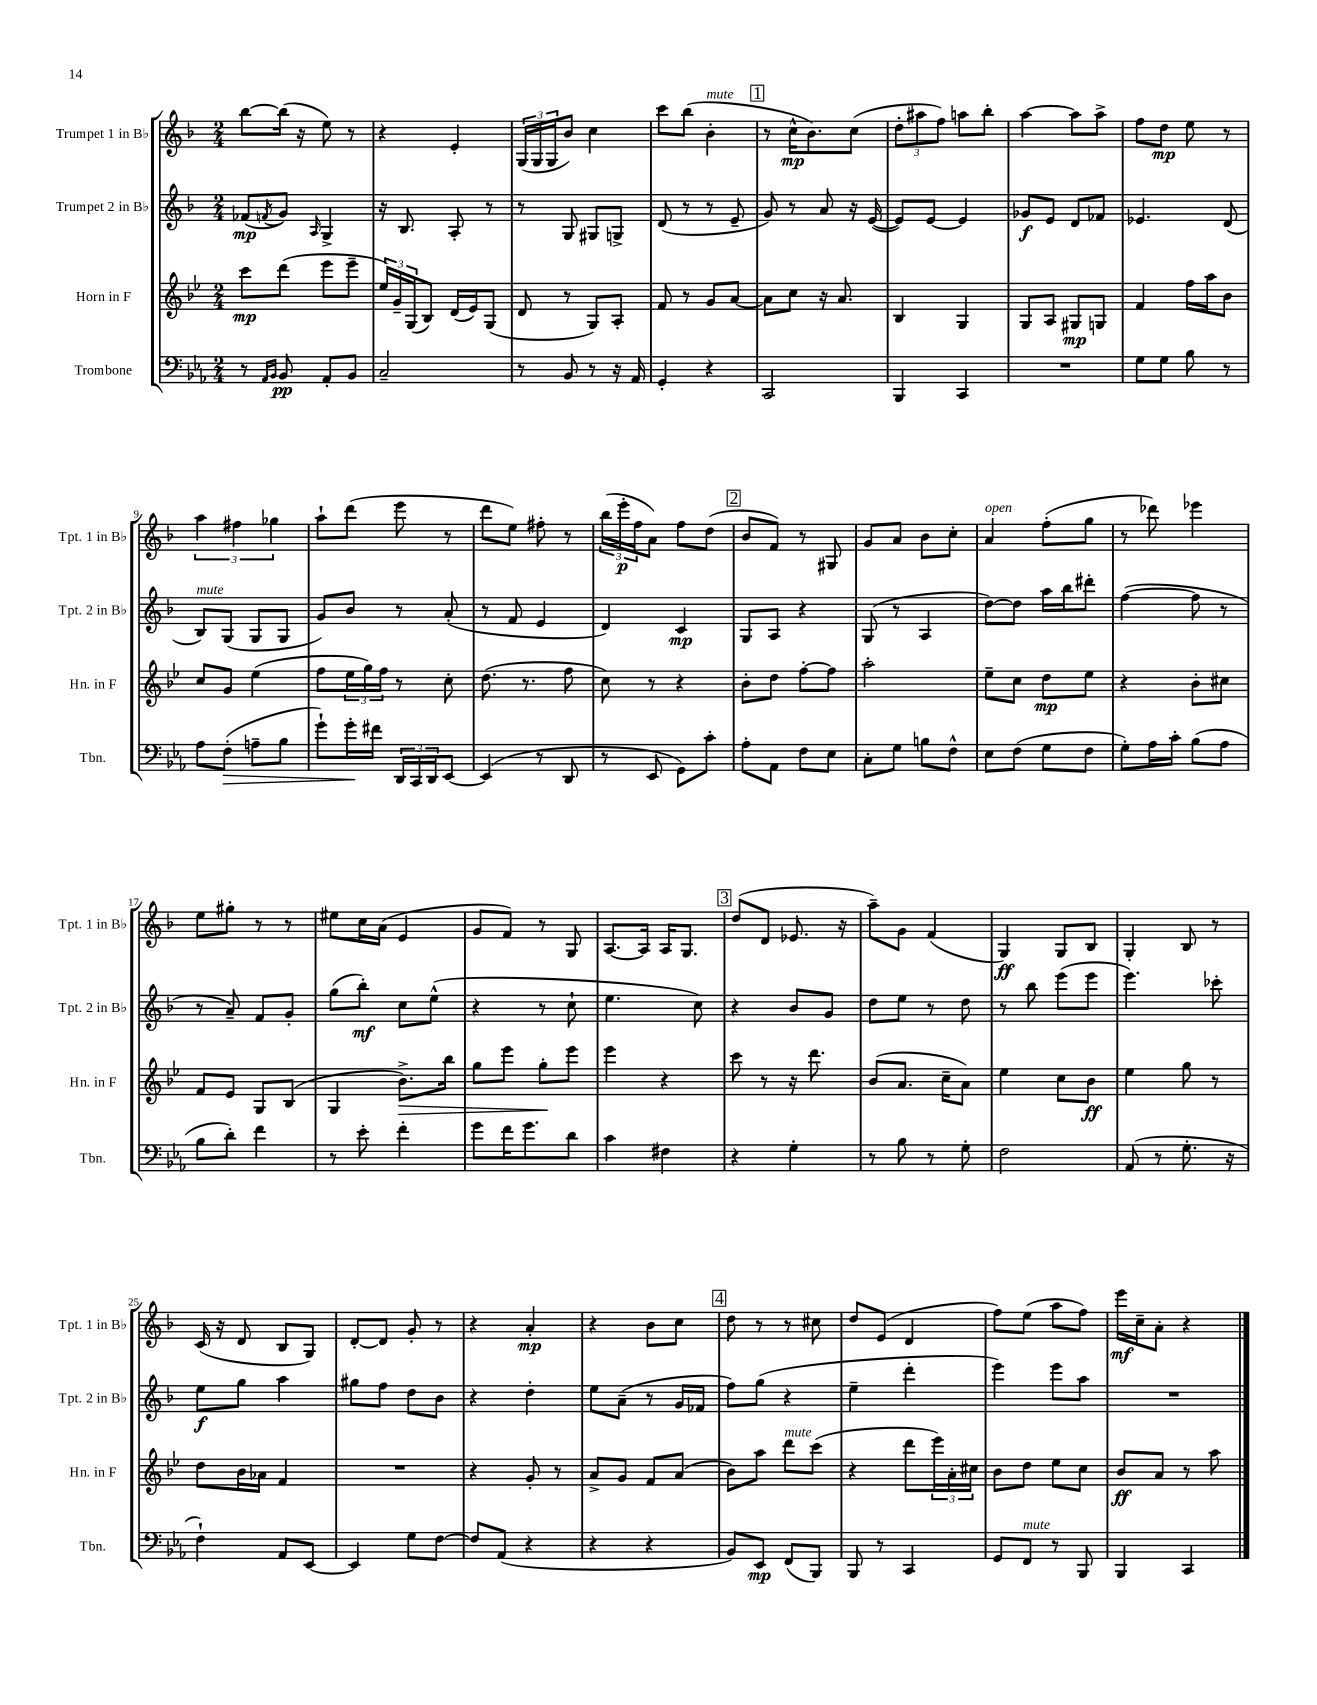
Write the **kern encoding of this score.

**kern	**kern	**kern	**kern
*staff4	*staff3	*staff2	*staff1
*clefF4	*clefG2	*clefG2	*clefG2
*k[b-e-a-]	*k[b-e-]	*k[b-]	*k[b-]
*M2/4	*M2/4	*M2/4	*M2/4
8r	8ccc	(8f-	[8bb-
16qqAA-	.	.	.
16qqBB-	.	8qf	.
8BB-	(8ddd	8g)	(16bb-]
.	.	.	16r
.	.	16qqA	.
8AA-'	8eee-	4G^	8ee)
8BB-	8eee-~	.	8r
=	=	=	=
2C~	24ee-)	16r	4r
.	24g~	.	.
.	.	8.B-	.
.	(24G	.	.
.	8B-)	.	.
.	(16d	8A'	4e'
.	16e-)	.	.
.	(8G	8r	.
=	=	=	=
8r	8d	8r	(24G
.	.	.	24G
.	.	.	24G
8BB-	8r	8G	8b-)
8r	8G)	8G#	4cc
16r	8A'	8G^	.
16AA-	.	.	.
=	=	=	=
4GG'	8f	(8d	8ccc
.	8r	8r	(8bb-
4r	8g	8r	4b-'
.	[8a	8e~	.
=	=	=	=
2CC	8a]	8g)	8r
.	8cc	8r	16cc^^
.	.	.	8.b-)
.	16r	8a	.
.	8.a	.	.
.	.	16r	(8cc
.	.	([16e	.
=	=	=	=
4BBB-	4B-	8e])	12dd'
.	.	.	12aa#
.	.	[8e	.
.	.	.	12ff)
4CC	4G	4e]	8aa
.	.	.	8bb-'
=	=	=	=
2r	8G	8g-	[4aa
.	8A	8e	.
.	8G#	8d	8aa]
.	8G	8f-	8aa^
=	=	=	=
8G	4f	4.e-	8ff
8G	.	.	8dd
8B-	16ff	.	8ee
.	16aa	.	.
8r	8b-	(8d	8r
=	=	=	=
8A-	8cc	8B-)	6aa
(8F'	8g	(8G	.
.	.	.	6ff#
8A~	(4ee-	8G	.
.	.	.	6gg-
8B-	.	8G	.
=	=	=	=
8g`)	8ff	8g)	8aa`
16g'	24ee-	8b-	(8ddd
.	24gg)	.	.
16f#	.	.	.
.	24ff	.	.
24DD	8r	8r	8eee
24CC	.	.	.
24DD	.	.	.
[8EE-	8cc'	(8a'	8r
=	=	=	=
(4EE-]	(8.dd	8r	8ddd
.	.	8f	8ee)
.	8.r	.	.
8r	.	4e	8ff#'
8DD	8ff	.	8r
=	=	=	=
8r	8cc)	4d)	(24bb-
.	.	.	24eee'
.	.	.	24ff
8EE-	8r	.	8a)
8GG)	4r	4c	8ff
8c'	.	.	(8dd
=	=	=	=
8A-'	8b-'	8G	8b-
8AA-	8dd	8A	8f)
8F	[8ff'	4r	8r
8E-	8ff]	.	8G#
=	=	=	=
8C'	2aa'	(8G	8g
8G	.	8r	8a
8B	.	4A	8b-
8F^^	.	.	8cc'
=	=	=	=
8E-	8ee-~	[8dd)	4a
(8F	8cc	8dd]	.
8G	8dd	16aa	(8ff'
.	.	16bb-	.
8F	8ee-	8ddd#'	8gg
=	=	=	=
8G')	4r	([4ff	8r
16A-	.	.	8ddd-)
16c'	.	.	.
(8B-	8b-'	8ff]	4eee-
8A-	8cc#	8r	.
=	=	=	=
8B-	8f	8r	8ee
8d')	8e-	8a~)	8gg#'
4f	8G	8f	8r
.	(8B-	8g'	8r
=	=	=	=
8r	4G	(8gg	8ee#
8e-'	.	8bb-')	16cc
.	.	.	(16a
4f'	8.b-^)	8cc	4e
.	.	(8ee^^	.
.	16bb-	.	.
=	=	=	=
8g	8gg	4r	8g
16f	8eee-	.	8f)
8.g	.	.	.
.	8gg'	8r	8r
8d	8eee-	8cc`	8G
=	=	=	=
4c	4eee-	4.ee	[8.A
.	.	.	16A]
4F#	4r	.	16A
.	.	.	8.G
.	.	8cc)	.
=	=	=	=
4r	8ccc	4r	(8dd
.	8r	.	8d
4G'	16r	8b-	8.e-
.	8.ddd	.	.
.	.	8g	.
.	.	.	16r
=	=	=	=
8r	(8b-	8dd	8aa~)
8B-	8.a	8ee	8g
8r	.	8r	(4f
.	16cc~	.	.
8G'	8a)	8dd	.
=	=	=	=
2F	4ee-	8r	4G)
.	.	8bb-	.
.	8cc	(8eee	8G
.	8b-	8eee	8B-
=	=	=	=
(8AA-	4ee-	4.eee)	4G'
8r	.	.	.
8.G'	8gg	.	8B-
.	8r	8ccc-'	8r
16r	.	.	.
=	=	=	=
4F`)	8dd	8ee	(16c
.	.	.	16r
.	16b-	8gg	8d
.	16a-	.	.
8AA-	4f	4aa	8B-
[8EE-	.	.	8G)
=	=	=	=
4EE-]	2r	8gg#	[8d'
.	.	8ff	8d]
8G	.	8dd	8g'
[8F	.	8b-	8r
=	=	=	=
8F]	4r	4r	4r
(8AA-	.	.	.
4r	8g'	4dd'	4a'
.	8r	.	.
=	=	=	=
4r	8a^	8ee	4r
.	8g	(8a~	.
4r	8f	8r	8b-
.	(8a	16g	8cc
.	.	16f-	.
=	=	=	=
8BB-)	8b-)	8ff)	8dd
8EE-	8aa	(8gg	8r
(8FF	8ddd	4r	8r
8BBB-)	(8ccc	.	8cc#
=	=	=	=
8BBB-	4r	4ee~	8dd
8r	.	.	(8e
4CC	8ddd	4ddd'	4d
.	24eee-)	.	.
.	24a'	.	.
.	24cc#	.	.
=	=	=	=
8GG	8b-	4eee)	8ff)
8FF	8dd	.	(8ee
8r	8ee-	8eee	8aa
8BBB-	8cc	8aa	8ff)
=	=	=	=
4BBB-	8b-	2r	16eee
.	.	.	16cc~
.	8a	.	8a'
4CC	8r	.	4r
.	8aa	.	.
==	==	==	==
*-	*-	*-	*-
